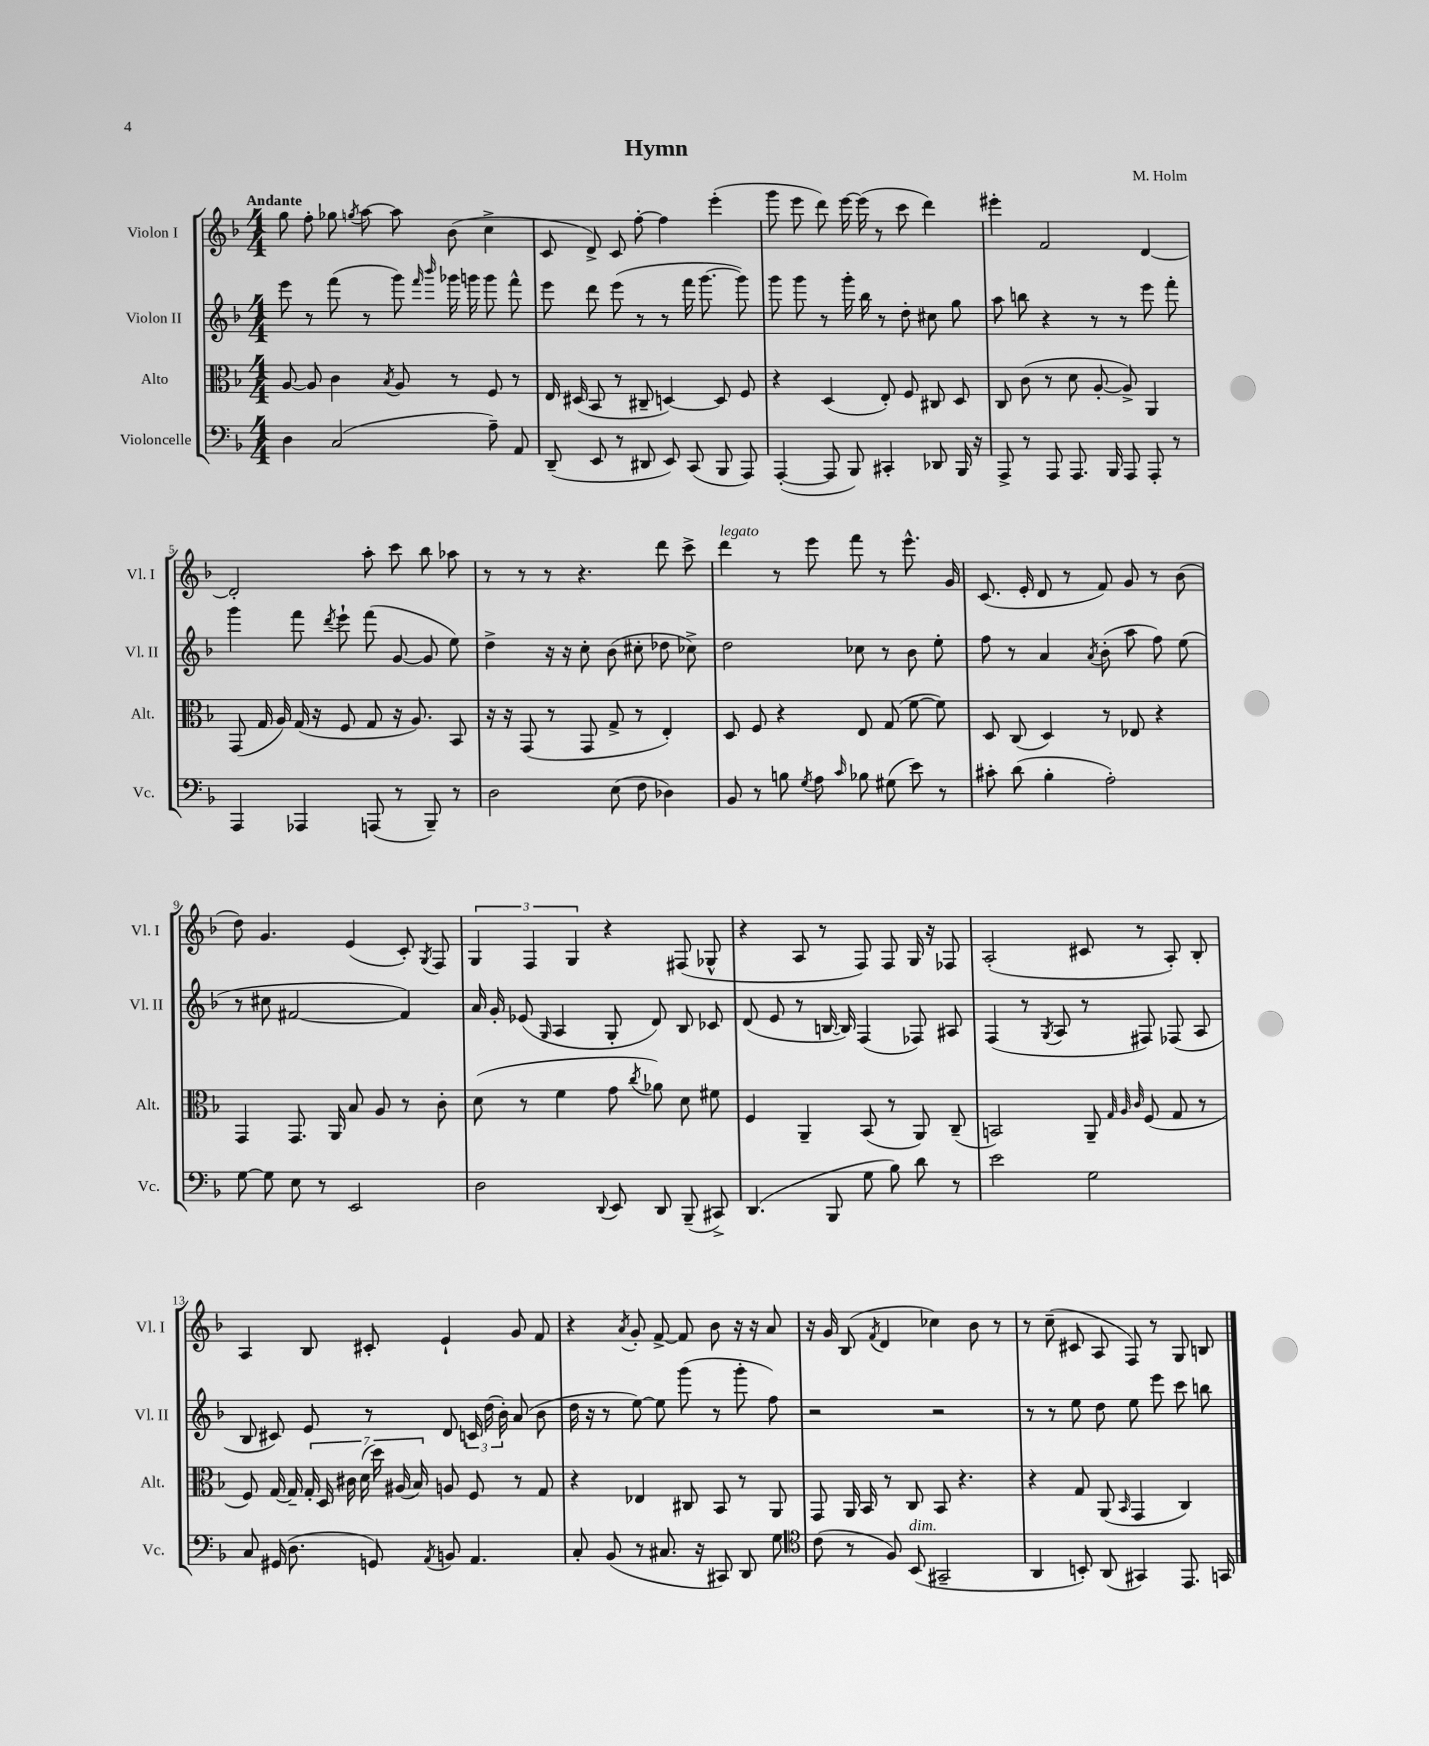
\header { title = "Hymn" composer = "M. Holm" }
<<
\new StaffGroup <<
\new Staff = "s0" \with { instrumentName = "Violon I" shortInstrumentName = "Vl. I" } {
    \clef treble \key f \major \numericTimeSignature \time 4/4 \tempo "Andante"
    \autoBeamOff g''8 f''8-. ges''8 \acciaccatura { g''8 } a''8~ a''8 bes'8( c''4-> |
    c'8 d'8->) c'8 f''8~-. f''4 e'''4-.( |
    g'''8 e'''8 d'''8) e'''16~ e'''16( r8 c'''8 d'''4) |
    eis'''4-. f'2 d'4~ |
    d'2-. a''8-. c'''8 bes''8 aes''8 |
    r8 r8 r8 r4. d'''8 c'''8-> |
    d'''4^\markup { \italic "legato" } r8 e'''8 f'''8 r8 e'''8.-^ g'16 |
    c'8.( e'16-. d'8 r8 f'8) g'8 r8 bes'8( |
    d''8) g'4. e'4( c'8-.) \acciaccatura { g8 } f8 |
    \tuplet 3/2 { g4 f4 g4 } r4 fis8( ges8-^ |
    r4 a8 r8 f8) f8 g16 r16 fes8 |
    a2-.( cis'8 r8 a8-.) bes8-. |
    a4 bes8 cis'8-. e'4-! g'8 f'8 |
    r4 \acciaccatura { a'8 } g'8-. f'8~-> f'8 bes'8 r16 r16 a'8 |
    r16 g'16 bes8( \acciaccatura { f'8 } d'4 ces''4) bes'8 r8 |
    r8 c''8--( cis'8 a8 f8) r8 g8 b8 \bar "|." |
}
\new Staff = "s1" \with { instrumentName = "Violon II" shortInstrumentName = "Vl. II" } {
    \clef treble \key f \major \numericTimeSignature \time 4/4
    \autoBeamOff e'''8 r8 f'''8( r8 g'''8) \grace { f'''16 bes'''16 } ges'''16 g'''16 g'''8 f'''8-^ |
    e'''8 d'''8 e'''8( r8 r8 f'''16 g'''8.~ g'''8) |
    g'''8 g'''8 r8 g'''16-. bes''16 r8 d''8-. cis''8 g''8 |
    a''8 b''8 r4 r8 r8 e'''8 f'''8-. |
    g'''4 f'''8 \acciaccatura { d'''8 } e'''8-! f'''8( g'8~ g'8 e''8) |
    d''4-> r16 r16 c''8-. bes'8( cis''8-. des''8 ces''8->) |
    d''2 ces''8 r8 bes'8 e''8-. |
    f''8 r8 a'4 \acciaccatura { a'8 } bes'8-.( a''8 f''8) e''8( |
    r8 cis''8 fis'2~ fis'4) |
    a'16 g'16-. ees'8( \grace { g16 } a4 g8-. d'8) bes8 ces'8 |
    d'8( e'8 r8 b16~ b16) f4( fes8) ais8 |
    f4( r8 \acciaccatura { g8 } a8 r8 fis8) fes8( a8 |
    bes8 cis'8) e'8 r8 d'8 \tuplet 3/2 { c'16 d''16( bes'16-.) } a'8( bes'8 |
    d''16 r16 r8 e''8~) e''8 g'''8( r8 g'''8-. f''8) |
    r2 r2 |
    r8 r8 e''8 d''8 e''8 e'''8 c'''8 b''8 \bar "|." |
}
\new Staff = "s2" \with { instrumentName = "Alto" shortInstrumentName = "Alt." } {
    \clef alto \key f \major \numericTimeSignature \time 4/4
    \autoBeamOff a8~ a8 c'4 \acciaccatura { bes8 } a8 r8 f8 r8 |
    e16 dis16( bes,8 r8 cis8-- d4~) d8 f8 |
    r4 d4( e8-.) f8 cis8 d8 |
    c8 c'8( r8 d'8 a8~-. a8->) a,4 |
    g,8( g16 a16) g16( r16 f8 g8 r16 a8.) bes,8 |
    r16 r16 g,8( r8 g,8 g8-> r8 e4-.) |
    d8 f8 r4 e8 g8( f'8~ f'8) |
    d8 c8( d4) r8 ees8 r4 |
    g,4 g,8. a,16 bes8 a8 r8 c'8-. |
    d'8( r8 f'4 g'8 \acciaccatura { c''8 } aes'8) d'8 fis'8 |
    f4 a,4-- bes,8( r8 a,8) c8--( |
    b,2) a,8-- \grace { g32 a32 c'32 } f8( g8 r8 |
    f8) g16~ g16-- \tuplet 7/4 { g16-. d16 cis'16 d'16( d''16) ais16( bes16) } a8 f8 r8 g8 |
    r4 ees4 cis8 bes,8 r8 a,8 |
    g,8 a,16 bes,16 r8 c8 bes,8 r4. |
    r4 g8 a,8( \grace { bes,16 } g,4 c4) \bar "|." |
}
\new Staff = "s3" \with { instrumentName = "Violoncelle" shortInstrumentName = "Vc." } {
    \clef bass \key f \major \numericTimeSignature \time 4/4
    \autoBeamOff d4 c2( a8--) a,8 |
    d,8--( e,8 r8 dis,8 e,8) c,8( bes,,8 a,,8) |
    a,,4~-.( a,,8 bes,,8) cis,4-. des,8 bes,,16 r16 |
    a,,8-> r8 a,,8 a,,8. bes,,16 a,,8 a,,8-. r8 |
    a,,4 aes,,4 a,,8( r8 bes,,8--) r8 |
    d2 e8( f8 des4) |
    bes,8 r8 b8 \acciaccatura { g8 } a8 \grace { c'16 } bes8 gis8( e'8) r8 |
    cis'8-. d'8( bes4-. a2-.) |
    g8~ g8 e8 r8 e,2 |
    d2 \appoggiatura { d,8 } e,8 d,8 bes,,8--( cis,8->) |
    d,4.( bes,,8 g8 bes8) d'8 r8 |
    e'2 g2 |
    c8 gis,16( d8. g,8) \acciaccatura { a,8 } b,8 a,4. |
    c8-. bes,8( r8 cis8. r16 cis,8) d,8 g8 |
    \clef tenor c'8( r8 f8) bes,8^\markup { \italic "dim." }( gis,2-- |
    a,4 b,8-.) a,8( gis,4) e,8. g,16 \bar "|." |
}
>>
>>
